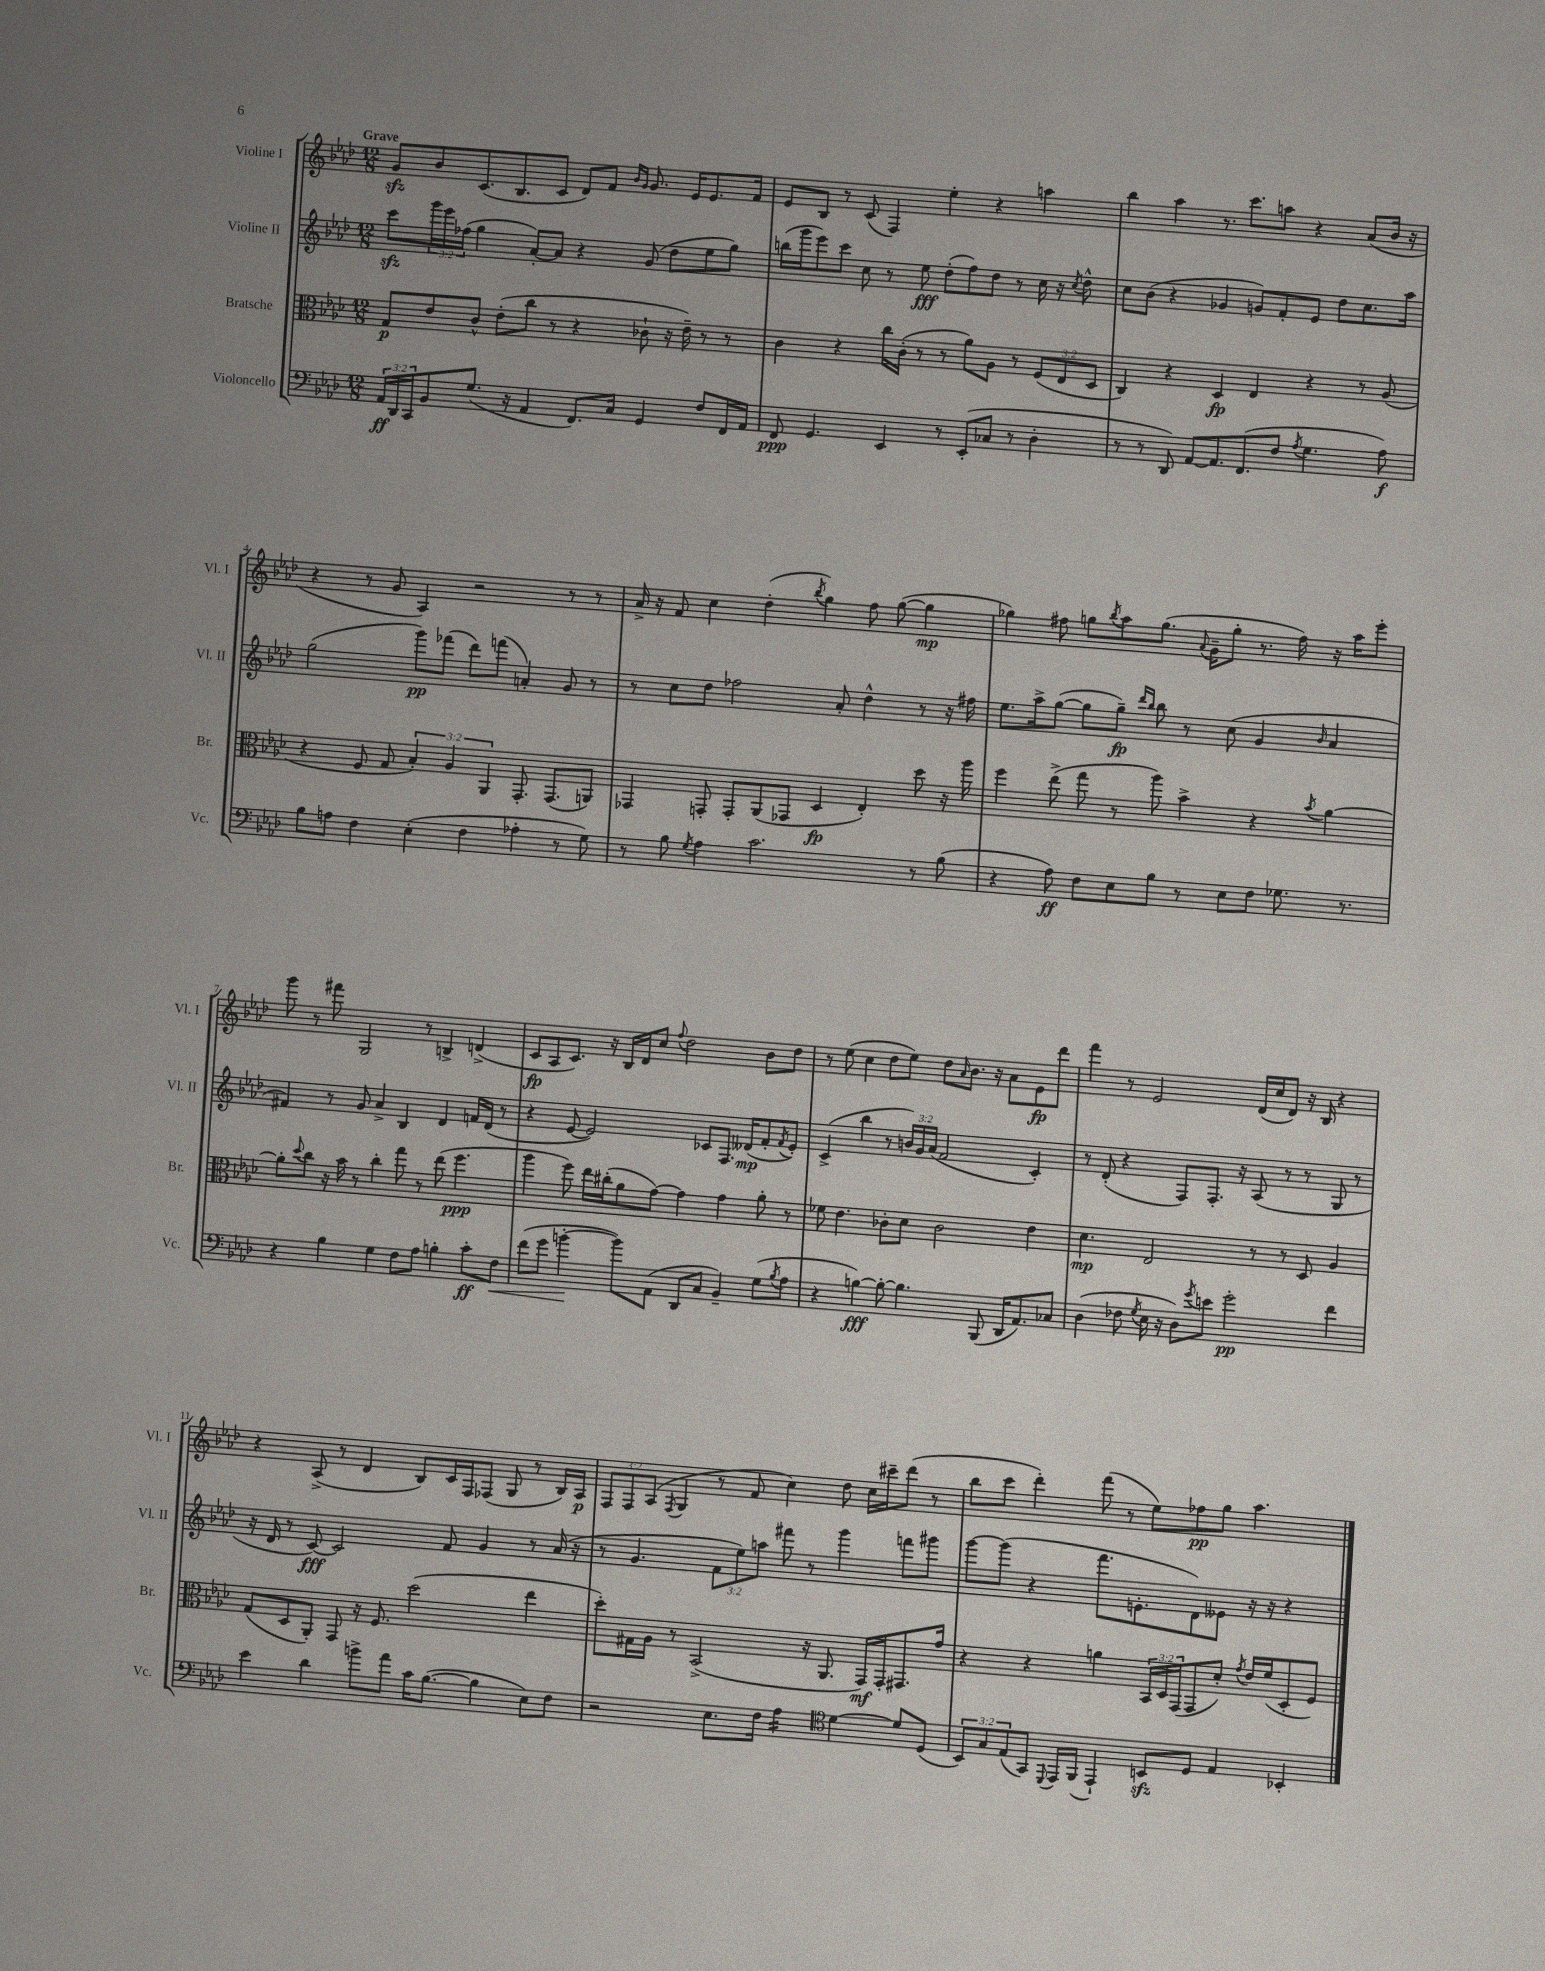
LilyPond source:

<<
\new StaffGroup <<
\new Staff = "s0" \with { instrumentName = "Violine I" shortInstrumentName = "Vl. I" } {
    \clef treble \key aes \major \numericTimeSignature \time 12/8 \override Staff.TupletNumber.text = #tuplet-number::calc-fraction-text \tempo "Grave"
    g'8\sfz bes'8 c'8.( bes8. c'8 des'8) f'8 \grace { bes'16 g'16 } g'8. ees'16 ees'8. f'16 |
    ees'8 bes8 r8 c'8( f4) ees''4-. r4 a''4 |
    bes''4 aes''4 r8. c'''8. a''8 r4 aes'8( bes'16 r16 |
    r4 r8 g'8 aes4) r2 r8 r8 |
    aes'16-> r16 f'8 c''4 des''4-.( \acciaccatura { bes''8 } g''4) f''8 g''8~( g''4\mp |
    ges''4) fis''8 g''8 \acciaccatura { bes''8 } aes''8 g''8.( \appoggiatura { aes'8 } g'16-- g''8-. r8. fis''16) r16 aes''16 ees'''8-. |
    g'''8 r8 fis'''8 g2 r8 b4-> d'4->( |
    c'8\fp aes8 c'8.) r16 bes16 des'16 c''8 \appoggiatura { f''8 } des''2 bes'8 des''8 |
    r8 ees''8( c''4 des''8 ees''8) des''8 \grace { aes'16 } bes'8. r16 aes'8 ees'8\fp des'''8 |
    f'''4 r8 ees'2 des'16( c''16 des'8) r16 bes16 r4 |
    r4 aes8->( r8 des'4 bes8) c'16 f16 fes8( g8 r8 bes16) aes16\p |
    \tuplet 3/2 { f8 f8 aes8( } \acciaccatura { f8 } g4 r8 f'8 c''4) des''8 c''16 cis'''16-- des'''8( r8 |
    bes''8 c'''8 des'''4-.) f'''8( r8 ees''8) fes''8\pp g''8 aes''4. \bar "|." |
}
\new Staff = "s1" \with { instrumentName = "Violine II" shortInstrumentName = "Vl. II" } {
    \clef treble \key aes \major \numericTimeSignature \time 12/8 \override Staff.TupletNumber.text = #tuplet-number::calc-fraction-text
    c'''8\sfz \tuplet 3/2 { g'''16 ees'''16 fes''16( } g''4 aes'8~-.) aes'8 r4 g'8( des''8 ees''8 g''8) |
    b''16( g'''16 ees'''8) c'''8 c''8 r8 ees''8\fff des''8-.( f''8) des''8 r8 c''16 r16 \acciaccatura { c''8 } des''8-^ |
    c''8 bes'8( r4 ges'4 g'8) f'8-. ees'8 des''8 c''8. aes''16 |
    g''2( g'''8\pp) fes'''8( des'''8) f'''8( a'4-.) g'8 r8 |
    r8 c''8 des''8 fes''2 aes'8-. des''4-^ r8 r16 fis''16 |
    ees''8. aes''16-> g''8~( g''8 g''8--\fp) \grace { des'''16 bes''16 } bes''8 r8 c''8( g'4 \grace { bes'16 } aes'4 |
    fis'4) r8 g'8 aes'4-> bes4 des'4 f'16 des'16( r8 |
    r4 ees'8~ ees'2) ces'8 f8. deses'16\mp( f'8-. \acciaccatura { f'8 } ees'8-.) |
    c'4->( bes''4 r8 \tuplet 3/2 { b'16) g'16 aes'16( } f'2 c'4-.) |
    r8 des'8-.( r4 f8) f8.-. r16 aes8( r8 r8 g8 r8 |
    r16 des'16 r8 c'8~\fff) c'2 f'8 g'4 r8 aes'16( r16 |
    r8 g'4. \tuplet 3/2 { f'8 ees''8) a''8 } fis'''8 r8 g'''4 f'''8 gis'''8 |
    g'''8~ g'''8( r4 f'''8. e'8.-. des'8) eeses'8 r16 r16 r4 \bar "|." |
}
\new Staff = "s2" \with { instrumentName = "Bratsche" shortInstrumentName = "Br." } {
    \clef alto \key aes \major \numericTimeSignature \time 12/8 \override Staff.TupletNumber.text = #tuplet-number::calc-fraction-text
    g8\p ees'8 c'8-^ ees'8-.( c''8 r8 r4 ces'8-! r16 ees'16--) r8 r8 |
    c'4 r4 c''16 c'16-.( r8 r8 aes'8) aes8 r8 \tuplet 3/2 { f8( ees8 des8 } |
    c4) r4 des4\fp ees4 r4 r8 aes8( |
    r4 f8 g8 \tuplet 3/2 { bes4-.) aes4 aes,4 } g,8.-. g,8.( a,8) |
    ges,4 g,8-. g,8-. aes,8( ges,8 des4\fp ees4-.) des''8 r16 aes''16 |
    f''4 ees''8->( g''8 r8 aes''8) bes'4-> r4 \acciaccatura { bes'8 } aes'4~ |
    aes'8-. \appoggiatura { des''8 } c''8 r16 bes'16 r8 c''4-. g''8 r8 ees''8( f''4.\ppp |
    aes''4 f''8) ees''16 cis''16-.( aes'8 g'8~) g'4 g'4 aes'8-. r8 |
    fes'8 ees'4. ces'8-. des'8 ces'2 ees'4 |
    des'4.\mp ees2 r8 r8 des8 aes4 |
    g8( des8 aes,8-.) g,8 r16 f8. des''2( ees''4 |
    des''8-.) gis16 aes16 r8 bes,2->( r16 aes,8. g,16\mf) g,16-. gis,8. g'16 |
    r4 r4 a'4 \tuplet 3/2 { bes,16 des16 g,16( } g,8 des'8-.) \acciaccatura { g'8 } ees'16 f'16( des8-. f8) \bar "|." |
}
\new Staff = "s3" \with { instrumentName = "Violoncello" shortInstrumentName = "Vc." } {
    \clef bass \key aes \major \numericTimeSignature \time 12/8 \override Staff.TupletNumber.text = #tuplet-number::calc-fraction-text
    \tuplet 3/2 { aes,16\ff des,16 c,16 } bes,8 g8.( r16 aes,4 f,8.) c16 g,4 f8 f,16 aes,16 |
    f,8\ppp g,4. ees,4 r8 ees,8-.( ces8 r8 des4-. |
    r8 r8 des,8) aes,8~ aes,8. f,8.( f8 \acciaccatura { aes8 } g4. aes8\f) |
    bes8 a8 f4 ees4-.( f4 aes4-. r8 g8) |
    r8 bes8 \acciaccatura { g8 } aes4 c'2. r8 bes8( |
    r4 aes8\ff) f8 ees8 bes8 r8 ees8 f8 ges8. r8. |
    r4 bes4 g4 f8 aes8 b4-. c'8-.\ff f8\< |
    f'8( g'8 b'4~-.\! b'8) aes,8( des,8 c8 bes,4--) g8( \acciaccatura { bes8 } aes8 |
    r4 b4~\fff) b8~-. b4. bes,,8( des,16 aes,8.) ces8 |
    des4( fes8 \acciaccatura { g8 } ees16 r16 des8) \acciaccatura { g'8 } e'8 g'2-.\pp f'4 |
    ees'4 des'4 b'8-> aes'8 c'16 bes8.~( bes4 ees8) f8 |
    r2 ees8. f16 aes4:16 \clef tenor des'4~ des'8 des8( |
    \tuplet 3/2 { bes,8) g8 ees8( } g,8) \appoggiatura { des,8 } ees,16 f,16( ees,4-!) b,8\sfz des8 ees4 bes,4-. \bar "|." |
}
>>
>>
